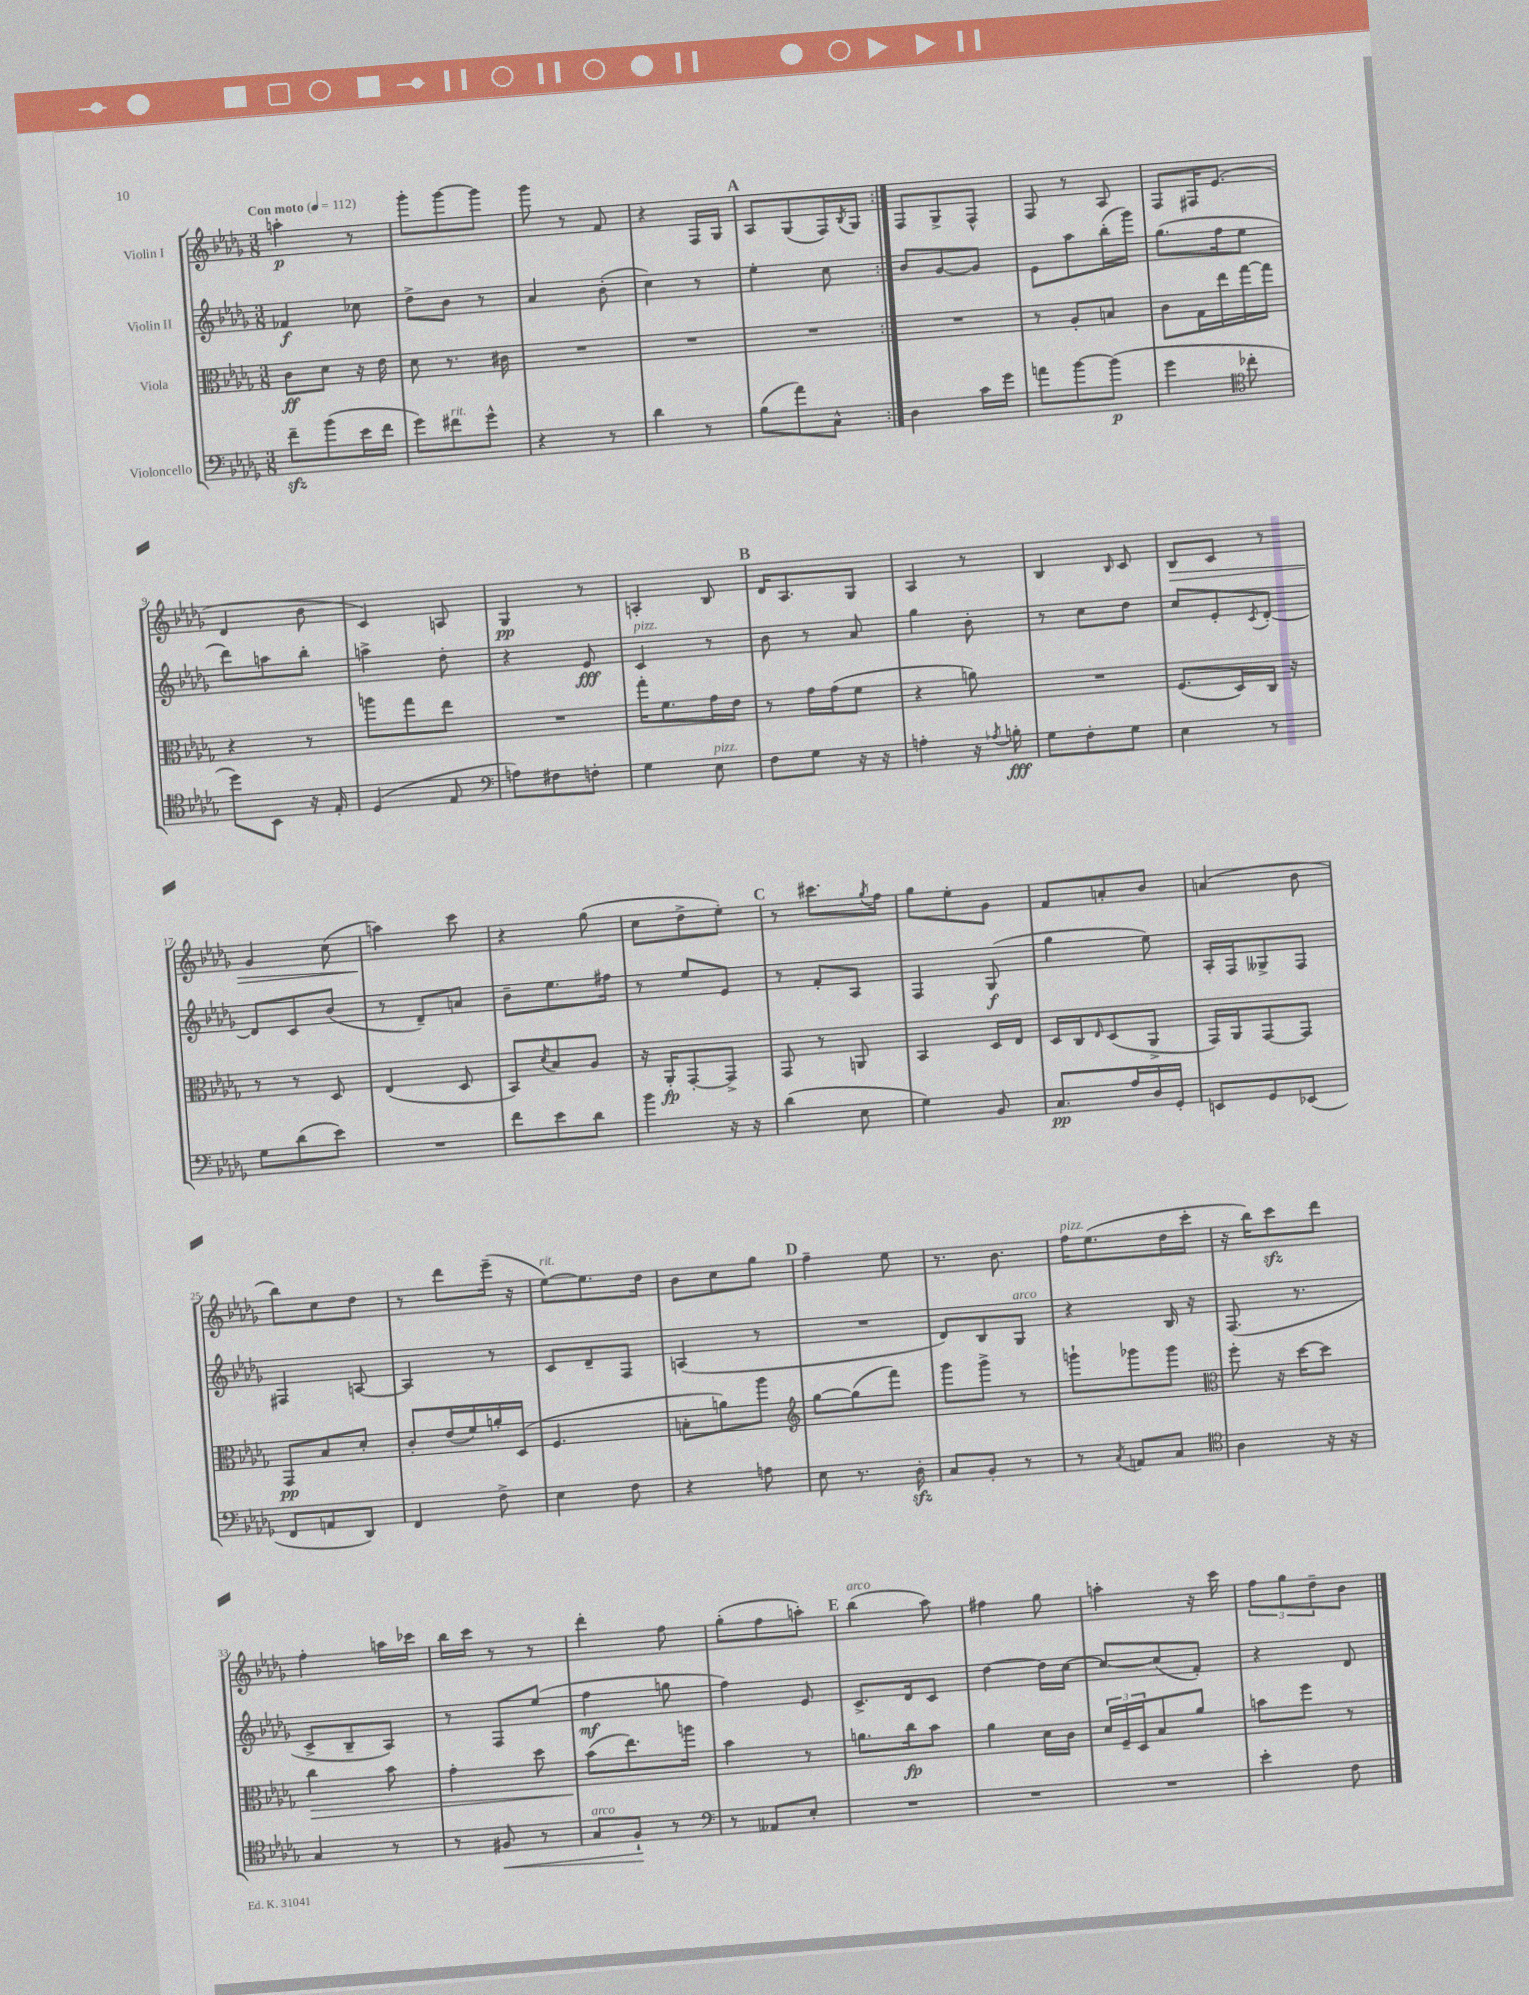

**kern	**dynam	**kern	**dynam	**kern	**dynam	**kern	**dynam
*part4	*part4	*part3	*part3	*part2	*part2	*part1	*part1
*staff4	*staff4	*staff3	*staff3	*staff2	*staff2	*staff1	*staff1
*I"Violoncello	*	*I"Viola	*	*I"Violin II	*	*I"Violin I	*
*clefF4	*	*clefC3	*	*clefG2	*	*clefG2	*
*k[b-e-a-d-g-]	*	*k[b-e-a-d-g-]	*	*k[b-e-a-d-g-]	*	*k[b-e-a-d-g-]	*
*M3/8	*	*M3/8	*	*M3/8	*	*M3/8	*
*MM112	*	*MM112	*	*MM112	*	*MM112	*
=1	=1	=1	=1	=1	=1	=1	=1
!	!	!	!	!	!	!LO:TX:a:B:t=Con moto	!
8fzz~\L	.	8c\L	ff	4f-X/	f	4aan'\	p
(8b-\	.	8d-\J	.	.	.	.	.
16e-\L	.	16r	.	8cc-X\	.	8r	.
16f\JJ	.	16e-\	.	.	.	.	.
=2	=2	=2	=2	=2	=2	=2	=2
8g-\L)	.	8d-\	.	8dd-^\L	.	8ggg-'\L	.
!LO:TX:a:i:t=rit.	!	!	!	!	!	!	!
8f#X\	.	8.r	.	8b-\J	.	[8ggg-\	.
8g-^^\J	.	.	.	8r	.	8ggg-\J]	.
.	.	16c#X\	.	.	.	.	.
=3	=3	=3	=3	=3	=3	=3	=3
4r	.	4.r	.	4a-/	.	8ggg-\	.
.	.	.	.	.	.	8r	.
8r	.	.	.	(8b-'\	.	8f/	.
=4	=4	=4	=4	=4	=4	=4	=4
4d-\	.	4.r	.	4cc\)	.	4r	.
8r	.	.	.	8r	.	16F/LL	.
.	.	.	.	.	.	16G-/JJ	.
!!LO:REH:place=s1:t=A
=5	=5	=5	=5	=5	=5	=5	=5
(8B-\L	.	4.r	.	4ee-'\	.	8A-/L	.
8a-\)	.	.	.	.	.	(8G-/	.
8C^^\J	.	.	.	8cc\	.	16F/L)	.
.	.	.	.	.	.	8qB-/	.
.	.	.	.	.	.	16G-/JJ	.
=6:|!	=6:|!	=6:|!	=6:|!	=6:|!	=6:|!	=6:|!	=6:|!
4D-\	.	4.r	.	8b-/L	.	8F/L	.
.	.	.	.	[8g-/	.	8G-^/	.
16c\LL	.	.	.	8g-/J]	.	8F^^/J	.
16g-\JJ	.	.	.	.	.	.	.
=7	=7	=7	=7	=7	=7	=7	=7
8an\L	.	8r	.	8e-\L	.	8F/	.
[8b-\	.	8A-'/L	.	8aa-\	.	8r	.
(8b-\J]	p	8Bn/J	.	(16bb-'\L	.	8A-/	.
.	.	.	.	16ggg-\JJ)	.	.	.
=8	=8	=8	=8	=8	=8	=8	=8
4g-\	.	8c\L	.	(8.gg-\L	.	8F/L	.
.	.	16G-\L	.	.	.	16F#X/K	.
.	.	16ee-\	.	16ff\k	.	(8.e-/J	.
*clefC4	*	*	*	*	*	*	*
8cc-X'\	.	[16gg-\	.	8ee-\J	.	.	.
.	.	16gg-\JJ]	.	.	.	.	.
!!LO:LB:g=z
=9	=9	=9	=9	=9	=9	=9	=9
8dd-\L)	.	4r	.	8ddd-\L)	.	4d-/	.
8BB-\J	.	.	.	8aan\	.	.	.
16r	.	8r	.	8bb-'\J	.	8b-\	.
16E-'/	.	.	.	.	.	.	.
=10	=10	=10	=10	=10	=10	=10	=10
(4D-/	.	8aan\L	.	4aan^\	.	4c/)	.
.	.	8gg-\	.	.	.	.	.
8E-/	.	8ee-\J	.	8dd-'\	.	8An/	.
=11	=11	=11	=11	=11	=11	=11	=11
*clefF4	*	*	*	*	*	*	*
8An\L)	.	4.r	.	4r	.	4G-/	pp
8F#X\	.	.	.	.	.	.	.
8Fn'\J	.	.	.	8e-/	fff	8r	.
=12	=12	=12	=12	=12	=12	=12	=12
!	!	!	!	!LO:TX:a:i:t=pizz.	!	!	!
4G-\	.	16gg-'\KL	.	4c/	.	4An'/	.
.	.	8.f\	.	.	.	.	.
!LO:TX:a:i:t=pizz.	!	!	!	!	!	!	!
8E-\	.	16g-\L	.	8r	.	8B-/	.
.	.	16e-\JJ	.	.	.	.	.
!!LO:REH:place=s1:t=B
=13	=13	=13	=13	=13	=13	=13	=13
8F\L	.	8r	.	8b-\	.	16d-/KL	.
.	.	.	.	.	.	8.A-/	.
8G-\J	.	16g-\LL	.	8r	.	.	.
.	.	(16g-\J	.	.	.	.	.
16r	.	8f\J	.	8a-/	.	8G-/J	.
16r	.	.	.	.	.	.	.
=14	=14	=14	=14	=14	=14	=14	=14
4An'\	.	4r	.	4gg-\	.	4A-/	.
16r	.	8an\)	.	8b-'\	.	8r	.
8qA-X/	.	.	.	.	.	.	.
16Bn'\	fff	.	.	.	.	.	.
=15	=15	=15	=15	=15	=15	=15	=15
8G-\L	.	4.r	.	8r	.	4B-/	.
8F'\	.	.	.	8cc\L	.	.	.
.	.	.	.	.	.	16qqB-/	.
8G-\J	.	.	.	8dd-\J	.	8c/	.
=16	=16	=16	=16	=16	=16	=16	=16
!	!	!	!	!	!	!	!LO:HP:b
4E-\	.	(8.F/L	.	8cc/L	.	8B-/L	>
.	.	.	.	8e-'/	.	8c/J	.
.	.	16D-/L)	.	.	.	.	.
.	.	.	.	8qc/	.	.	.
8r	.	16C/JJ	.	[8d-'/J	.	8r	.
.	.	16r	.	.	.	.	.
!!LO:LB:g=z
=17	=17	=17	=17	=17	=17	=17	=17
8G-\L	.	8r	.	8d-/L]	.	4g-/	.
(8d-\	.	8r	.	8c/	.	.	.
8e-\J)	.	8D-/	.	(8b-/J	.	(8cc\	.
=18	=18	=18	=18	=18	=18	=18	=18
4.r	.	(4E-/	.	8r	.	4aan\)	.
.	.	.	.	8d-~/L)	.	.	.
.	.	8D-/	.	8an/J	.	8ccc\	]
=19	=19	=19	=19	=19	=19	=19	=19
8f\L	.	8BB-/L)	.	8b-~\L	.	4r	.
.	.	8qd-/	.	.	.	.	.
8e-\	.	8B-/	.	8.ee-\	.	.	.
8d-\J	.	8A-/J	.	.	.	(8gg-\	.
.	.	.	.	16ff#X\Jk	.	.	.
=20	=20	=20	=20	=20	=20	=20	=20
4b-\	.	16r	.	8r	.	8cc\L	.
.	.	16AA-'/KL	fp	.	.	.	.
.	.	[8GG-'/	.	8ee-/L	.	8dd-^\	.
16r	.	8GG-^/J]	.	8e-/J	.	8ee-'\J)	.
16r	.	.	.	.	.	.	.
!!LO:REH:place=s1:t=C
=21	=21	=21	=21	=21	=21	=21	=21
(4d-\	.	8GG-/	.	8r	.	8r	.
.	.	8r	.	8f'/L	.	8.ccc#X\L	.
8E-\	.	8AAn/	.	8A-/J	.	.	.
.	.	.	.	.	.	8qgg-/	.
.	.	.	.	.	.	16ff\Jk	.
=22	=22	=22	=22	=22	=22	=22	=22
4G-\)	.	4BB-/	.	4F/	.	8gg-\L	.
.	.	.	.	.	.	8ee-'\	.
8BB-/	.	16D-/LL	.	(8G-/	f	8g-\J	.
.	.	16E-/JJ	.	.	.	.	.
=23	=23	=23	=23	=23	=23	=23	=23
8.C/L	pp	16D-/LL	.	4gg-\	.	8f/L	.
.	.	16C/J	.	.	.	.	.
.	.	16qqE-/	.	.	.	.	.
.	.	(8D-/	.	.	.	8an'/	.
16A-/L	.	.	.	.	.	.	.
16D-/	.	8AA-^/J	.	8ee-\)	.	8b-/J	.
16GG-'/JJ	.	.	.	.	.	.	.
=24	=24	=24	=24	=24	=24	=24	=24
8EEn/L	.	16GG-/LL)	.	16A-'/LL	.	(4an/	.
.	.	16AA-/J	.	16F/J	.	.	.
8GG-/	.	[8GG-/	.	8G--X^/	.	.	.
(8EE-X/J	.	8GG-/J]	.	8F/J	.	8b-\	.
!!LO:LB:g=z
=25	=25	=25	=25	=25	=25	=25	=25
8FF/L	.	8GG-/L	pp	4F#X/	.	8bb-\L)	.
8AAn/	.	8B-/	.	.	.	8cc\	.
8DD-/J)	.	8d-'/J	.	[8An/	.	8dd-\J	.
=26	=26	=26	=26	=26	=26	=26	=26
4FF/	.	8c'/L	.	4A/]	.	8r	.
.	.	(16e-/L	.	.	.	8ddd-\L	.
.	.	16f/)	.	.	.	.	.
8F^\	.	16an'/	.	8r	.	(16eee-~\Jk	.
.	.	(16D-/JJ	.	.	.	16r	.
=27	=27	=27	=27	=27	=27	=27	=27
!	!	!	!	!	!	!LO:TX:a:i:t=rit.	!
4E-\	.	4.F/	.	8c/L	.	[8ee-\L)	.
.	.	.	.	8d-~/	.	8.ee-\]	.
8F\	.	.	.	8F/J	.	.	.
.	.	.	.	.	.	16dd-\Jk	.
=28	=28	=28	=28	=28	=28	=28	=28
4r	.	8Bn'\L	.	(4An/	.	8b-\L	.
.	.	8an\)	.	.	.	8cc\	.
8An\	.	8aa-\J	.	8r	.	8gg-\J	.
!!LO:REH:place=s1:t=D
=29	=29	=29	=29	=29	=29	=29	=29
*	*	*clefG2	*	*	*	*	*
8E-\	.	[8gg-\L	.	4.r	.	4ff~\	.
8.r	.	(8gg-\]	.	.	.	.	.
.	.	8fff\J)	.	.	.	8ee-\	.
16D-zz'\	.	.	.	.	.	.	.
=30	=30	=30	=30	=30	=30	=30	=30
8C/L	.	8ggg-\L	.	8d-/L)	.	8.r	.
8BB-'/J	.	8ggg-^\J	.	8B-/	.	.	.
.	.	.	.	.	.	8.b-\	.
!	!	!	!	!LO:TX:a:i:t=arco	!	!	!
8r	.	8r	.	8G-/J	.	.	.
=31	=31	=31	=31	=31	=31	=31	=31
!	!	!	!	!	!	!LO:TX:a:i:t=pizz.	!
8r	.	8gggn`\L	.	4r	.	16ff\KL	.
.	.	.	.	.	.	(8.ee-\	.
8qC/	.	.	.	.	.	.	.
8AAn/L	.	8ggg-X\	.	.	.	.	.
8C/J	.	8ggg-\J	.	16B-/	.	16dd-\L	.
.	.	.	.	16r	.	16ccc'\JJ	.
=32	=32	=32	=32	=32	=32	=32	=32
*clefC4	*	*clefC3	*	*	*	*	*
4A-\	.	8ff'\	.	(8.F/	.	16r	.
.	.	.	.	.	.	16bb-\KL)	.
.	.	16r	.	.	.	8ccczz\	.
.	.	[16dd-\KL	.	8.r	.	.	.
16r	.	8dd-\J]	.	.	.	8ddd-\J	.
16r	.	.	.	.	.	.	.
!!LO:LB:g=z
=33	=33	=33	=33	=33	=33	=33	=33
!	!	!	!LO:HP:b	!	!	!	!
4G-/	.	4cc\	>	8c^/L	.	4ff'\	.
.	.	.	.	8B-~/	.	.	.
8r	.	8b-\	.	8A-/J)	.	16aan\LL	.
.	.	.	.	.	.	16ccc-X\JJ	.
=34	=34	=34	=34	=34	=34	=34	=34
8r	.	4g-'\	.	8r	.	16bb-\LL	.
.	.	.	.	.	.	16ccc\JJ	.
!	!LO:HP:b	!	!	!	!	!	!
8F#X/	<	.	.	8F/L	.	8r	.
8r	.	8dd-\	.	(8ee-/J	.	8r	.
=35	=35	=35	=35	=35	=35	=35	=35
!LO:TX:a:i:t=arco	!	!	!	!	!	!	!
8G-/L	.	(8b-\L	.	4ff\	mf	4ddd-'\	.
8F`/J	.	8.ee-\)	]	.	.	.	.
8r	[	.	.	8ggn\	.	8ff\	.
.	.	16aan\Jk	.	.	.	.	.
=36	=36	=36	=36	=36	=36	=36	=36
*clefF4	*	*	*	*	*	*	*
8r	.	4b-\	.	4ff\)	.	(8gg-'\L	.
8AA--X/L	.	.	.	.	.	8ff\	.
8E-'/J	.	8r	.	8e-/	.	8aan'\J)	.
!!LO:REH:place=s1:t=E
=37	=37	=37	=37	=37	=37	=37	=37
!	!	!	!	!	!	!LO:TX:a:i:t=arco	!
4.r	.	8.an\L	.	8.c^/L	.	(4bb-\	.
.	.	16cc\k	fp	16d-/k	.	.	.
.	.	8b-\J	.	8c/J	.	8aa-\)	.
=38	=38	=38	=38	=38	=38	=38	=38
4.r	.	4a-\	.	[4dd-\	.	4ff#X\	.
.	.	16d-\LL	.	16dd-\LL]	.	8gg-\	.
.	.	16c\JJ	.	[16cc\JJ	.	.	.
=39	=39	=39	=39	=39	=39	=39	=39
4.r	.	24d-/LL	.	8cc/L_	.	4aan'\	.
.	.	24F~/	.	.	.	.	.
.	.	24D-/J	.	.	.	.	.
.	.	8B-/	.	(8cc/]	.	.	.
.	.	8a-/J	.	8f'/J)	.	16r	.
.	.	.	.	.	.	16ccc\	.
=40	=40	=40	=40	=40	=40	=40	=40
4e-'\	.	8bn\L	.	4r	.	12ff\L	.
.	.	.	.	.	.	12gg-\	.
.	.	8ff\J	.	.	.	.	.
.	.	.	.	.	.	12dd-~\	.
8F\	.	8r	.	8d-/	.	8b-\J	.
==	==	==	==	==	==	==	==
*-	*-	*-	*-	*-	*-	*-	*-
